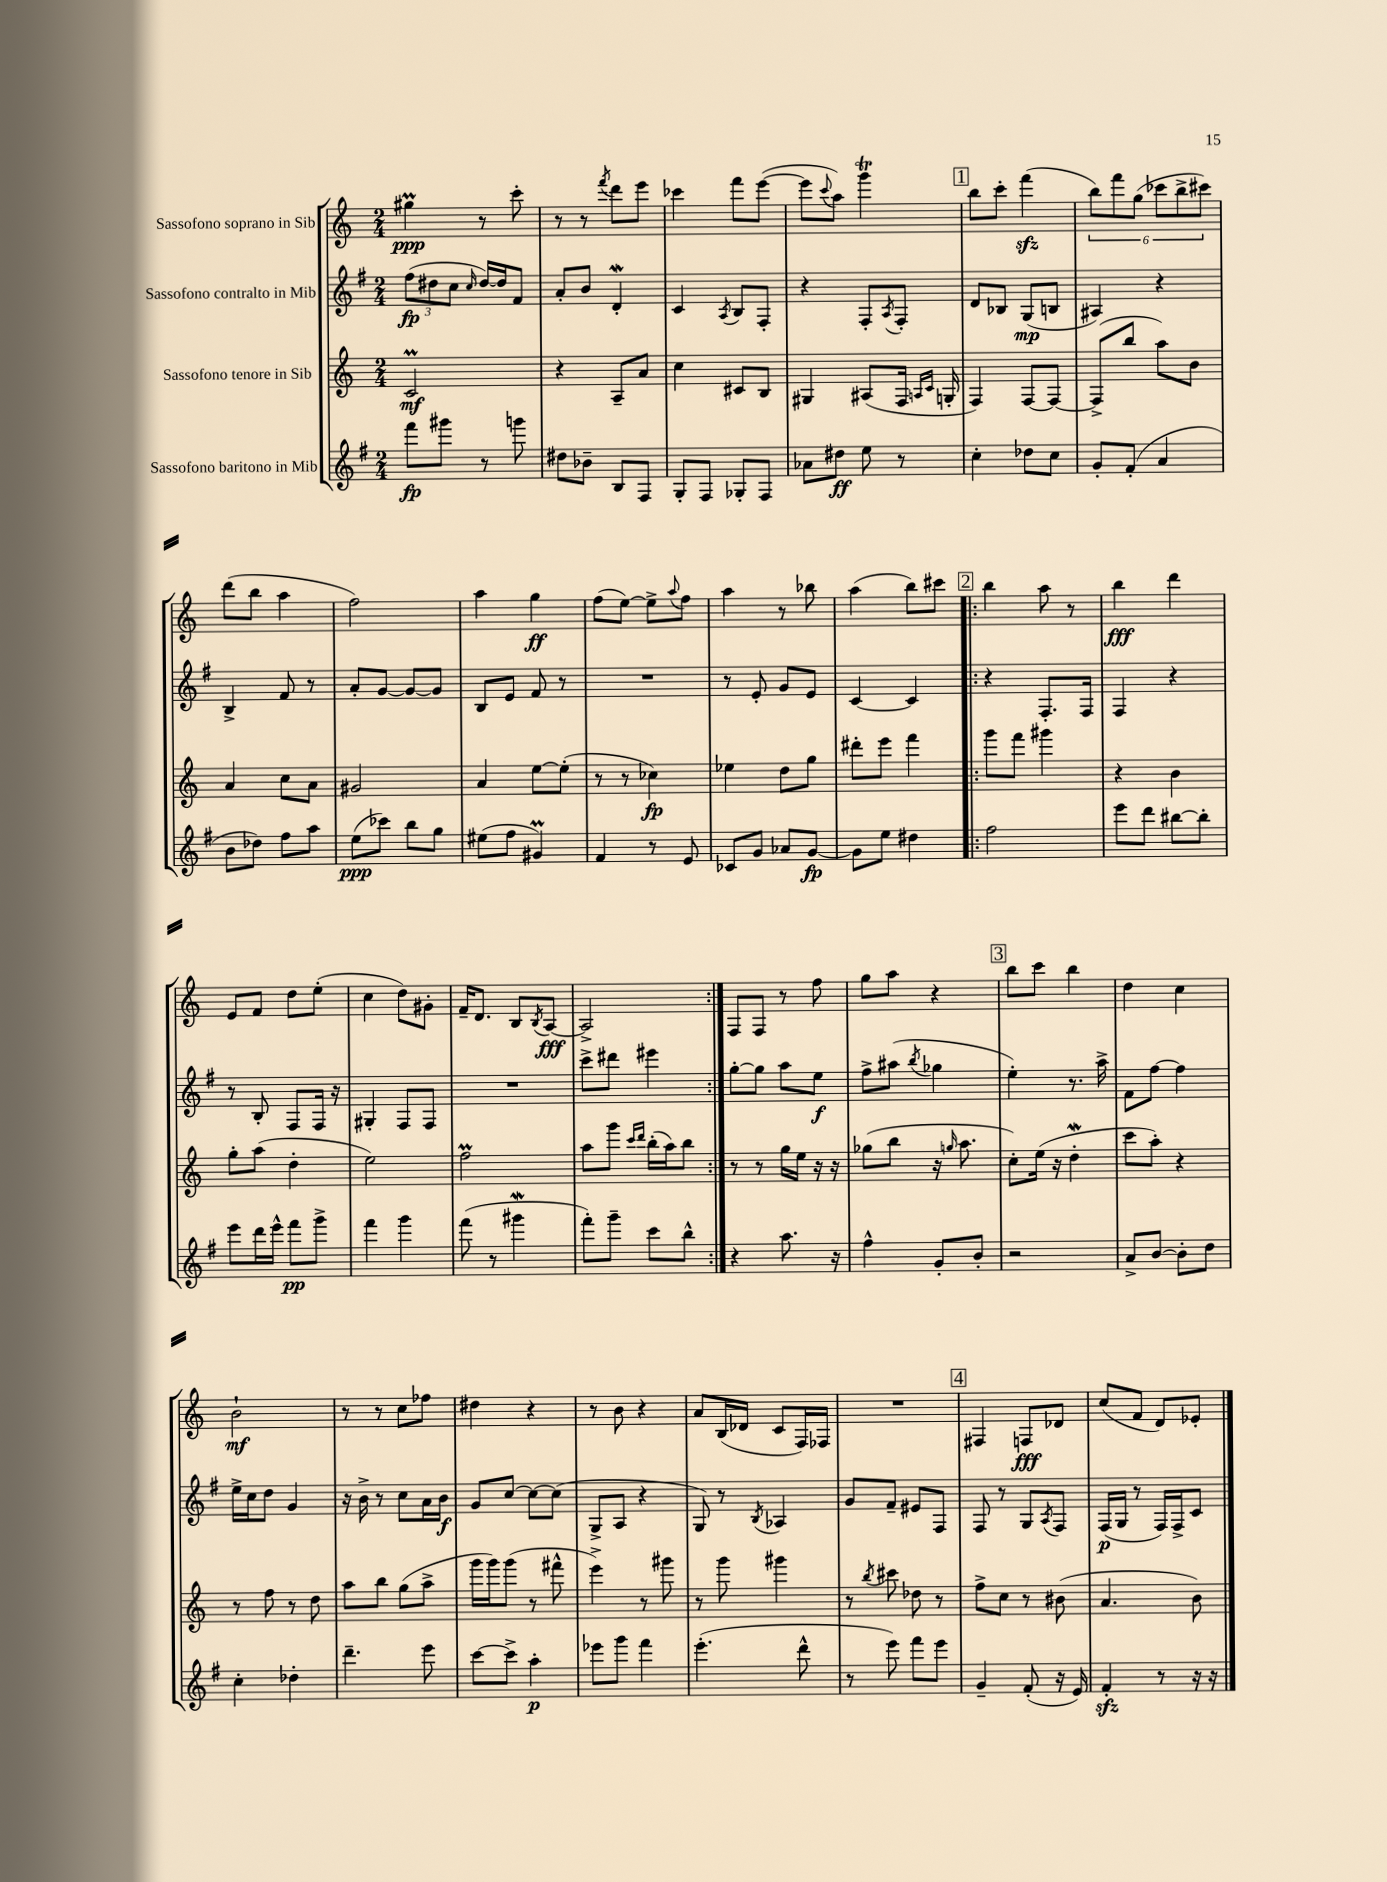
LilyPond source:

<<
\new StaffGroup <<
\new Staff = "s0" \with { instrumentName = "Sassofono soprano in Sib" } {
    \clef treble \key c \major \numericTimeSignature \time 2/4
    gis''4\prall\ppp r8 c'''8-. |
    r8 r8 \acciaccatura { f'''8 } d'''8 e'''8 |
    ces'''4 f'''8 e'''8~( |
    e'''8 \appoggiatura { c'''8 } a''8) g'''4\trill |
    \mark \markup { \box "1" } b''8 c'''8-. f'''4\sfz( |
    \tuplet 6/4 { b''8) f'''8 g''8( ces'''8 b''8-> cis'''8) } |
    d'''8( b''8 a''4 |
    f''2) |
    a''4 g''4\ff |
    f''8( e''8~) e''8-> \appoggiatura { a''8 } f''8 |
    a''4 r8 bes''8 |
    a''4( b''8) cis'''8 |
    \repeat volta 2 { \mark \markup { \box "2" } b''4 a''8 r8 |
    b''4\fff d'''4 |
    e'8 f'8 d''8 e''8-.( |
    c''4 d''8) gis'8-. |
    f'16-- d'8. b8 \acciaccatura { b8 } a8~\fff |
    a2-> | }
    f8 f8 r8 f''8 |
    g''8 a''8 r4 |
    \mark \markup { \box "3" } b''8 c'''8 b''4 |
    d''4 c''4 |
    b'2-!\mf |
    r8 r8 c''8 fes''8 |
    dis''4 r4 |
    r8 b'8 r4 |
    a'8 b16( des'16 c'8 f16) fes16 |
    R2 |
    \mark \markup { \box "4" } fis4 f8\fff des'8 |
    c''8( f'8 d'8) ees'8-. \bar "|." |
}
\new Staff = "s1" \with { instrumentName = "Sassofono contralto in Mib" } {
    \clef treble \key g \major \numericTimeSignature \time 2/4
    \tuplet 3/2 { fis''8\fp( dis''8 c''8 } \grace { c''16 } dis''16~) dis''16 fis'8 |
    a'8-. b'8 d'4-.\mordent |
    c'4 \acciaccatura { a8 } b8 fis8-. |
    r4 fis8-. \acciaccatura { a8 } fis8-. |
    \mark \markup { \box "1" } d'8 bes8 g8\mp( b8 |
    ais4) r4 |
    b4-> fis'8 r8 |
    a'8-. g'8~ g'8~ g'8 |
    b8 e'8 fis'8 r8 |
    R2 |
    r8 e'8-. g'8 e'8 |
    c'4~ c'4 |
    \repeat volta 2 { \mark \markup { \box "2" } r4 fis8.-. fis16 |
    fis4 r4 |
    r8 b8-. fis8 fis16 r16 |
    gis4-. fis8 fis8 |
    R2 |
    c'''8-> dis'''8 eis'''4 | }
    g''8~-. g''8 a''8 e''8\f |
    fis''8-> ais''8( \acciaccatura { b''8 } ges''4 |
    \mark \markup { \box "3" } e''4-.) r8. a''16-> |
    fis'8 fis''8~ fis''4 |
    e''16-> c''16 d''8 g'4 |
    r16 b'16-> r8 c''8 a'16 b'16\f |
    g'8 c''8~ c''8~ c''8( |
    g8-> a8 r4 |
    g8) r8 \acciaccatura { b8 } aes4 |
    g'8 fis'8-- eis'8 fis8 |
    \mark \markup { \box "4" } fis8 r8 g8 \acciaccatura { a8 } fis8 |
    fis16\p( g16 r8 fis16) fis16-> c'8 \bar "|." |
}
\new Staff = "s2" \with { instrumentName = "Sassofono tenore in Sib" } {
    \clef treble \key c \major \numericTimeSignature \time 2/4
    c'2\prall\mf |
    r4 a8-- a'8 |
    c''4 cis'8 b8 |
    gis4 ais8( f16 \grace { a16 c'16 } g16-. |
    \mark \markup { \box "1" } f4) f8~ f8~ |
    f8->( b''8 a''8) b'8 |
    a'4 c''8 a'8 |
    gis'2 |
    a'4 e''8~ e''8-.( |
    r8 r8 ces''4\fp) |
    ees''4 d''8 g''8 |
    dis'''8-. e'''8 f'''4 |
    \repeat volta 2 { \mark \markup { \box "2" } g'''8 f'''8 gis'''4 |
    r4 b'4 |
    g''8-. a''8( d''4-. |
    e''2) |
    f''2\prall |
    a''8 g'''8 \grace { c'''16 d'''16 } b''16-.( a''16) b''8 | }
    r8 r8 g''16 e''16 r16 r16 |
    ges''8( b''8 r16 \grace { g''16 } a''8. |
    \mark \markup { \box "3" } c''8-.) e''16( r16 d''4-.\mordent |
    c'''8 a''8-.) r4 |
    r8 f''8 r8 d''8 |
    a''8 b''8 g''8( a''8-> |
    g'''16 g'''16) g'''8( r8 fis'''8-^ |
    e'''4->) r8 gis'''8 |
    r8 g'''8 gis'''4 |
    r8 \acciaccatura { b''8 } cis'''8 des''8 r8 |
    \mark \markup { \box "4" } f''8-> c''8 r8 bis'8( |
    a'4. b'8) \bar "|." |
}
\new Staff = "s3" \with { instrumentName = "Sassofono baritono in Mib" } {
    \clef treble \key g \major \numericTimeSignature \time 2/4
    fis'''8\fp gis'''8 r8 g'''8 |
    dis''8 bes'8-- b8 fis8 |
    g8-. fis8 ges8-. fis8 |
    aes'8 dis''8\ff e''8 r8 |
    \mark \markup { \box "1" } c''4-. des''8 c''8 |
    g'8-. fis'8-.( a'4 |
    b'8 des''8) fis''8 a''8 |
    e''8\ppp( ces'''8) b''8 g''8 |
    eis''8( fis''8 gis'4\prall) |
    fis'4 r8 e'8 |
    ces'8 g'8 aes'8 g'8~\fp |
    g'8 e''8 dis''4 |
    \repeat volta 2 { \mark \markup { \box "2" } fis''2 |
    e'''8 d'''8 bis''8~ bis''8-. |
    e'''8 d'''16 e'''16-^ fis'''8\pp g'''8-> |
    fis'''4 g'''4 |
    fis'''8( r8 gis'''4\mordent |
    fis'''8-.) g'''8-- c'''8 b''8-^ | }
    r4 a''8. r16 |
    fis''4-^ g'8-. b'8-. |
    \mark \markup { \box "3" } r2 |
    a'8-> b'8~ b'8-. d''8 |
    c''4-. des''4-. |
    d'''4.-- e'''8 |
    c'''8~ c'''8-> a''4-.\p |
    ees'''8 g'''8 fis'''4 |
    e'''4.-.( d'''8-^ |
    r8 e'''8) fis'''8 e'''8 |
    \mark \markup { \box "4" } g'4-- fis'8-.( r16 e'16) |
    fis'4-.\sfz r8 r16 r16 \bar "|." |
}
>>
>>
\layout { \context { \Score \remove "Bar_number_engraver" } }
